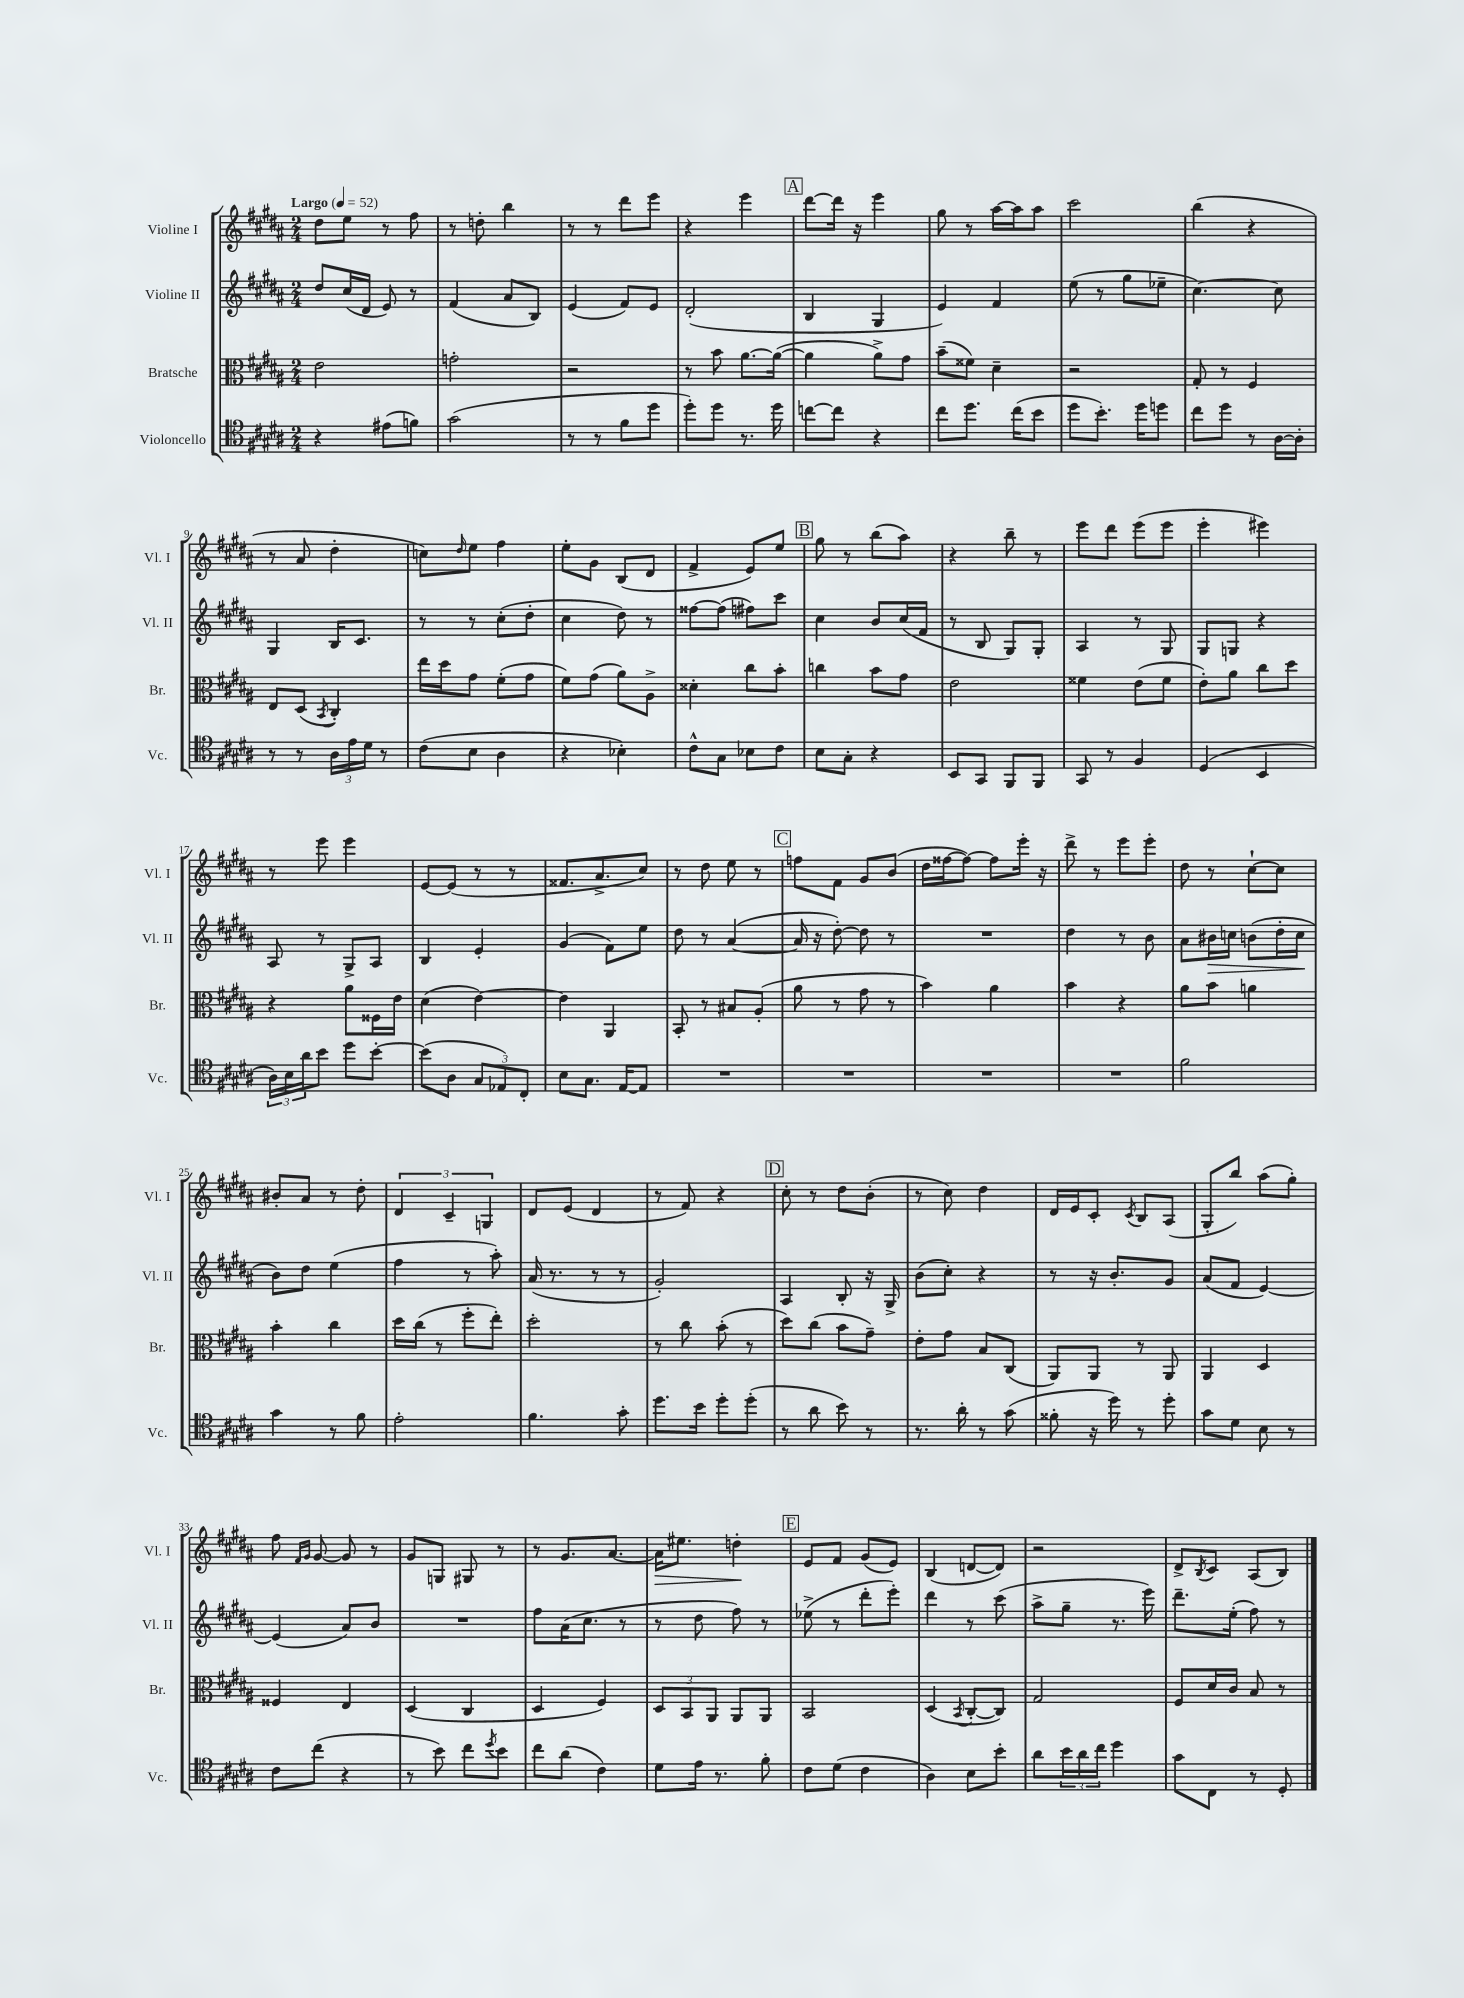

**kern	**kern	**kern	**kern
*staff4	*staff3	*staff2	*staff1
*clefC4	*clefC3	*clefG2	*clefG2
*k[f#c#g#d#a#]	*k[f#c#g#d#a#]	*k[f#c#g#d#a#]	*k[f#c#g#d#a#]
*M2/4	*M2/4	*M2/4	*M2/4
*MM52	*MM52	*MM52	*MM52
4r	2e	8dd#	8dd#
.	.	(16cc#	8ee
.	.	16d#	.
(8e#	.	8e)	8r
8f)	.	8r	8ff#
=	=	=	=
(2g#	2g'	(4f#	8r
.	.	.	8dd'
.	.	8a#	4bb
.	.	8B)	.
=	=	=	=
8r	2r	(4e	8r
8r	.	.	8r
8f#	.	8f#)	8ddd#
8dd#	.	8e	8eee
=	=	=	=
8dd#')	8r	(2d#'	4r
8dd#	8b	.	.
8.r	[8.a#	.	4eee
16dd#	(16a#_	.	.
=	=	=	=
[8cc	4a#]	4B	[8ddd#
8cc]	.	.	16ddd#]
.	.	.	16r
4r	8a#^)	4G#	4eee
.	8g#	.	.
=	=	=	=
8cc#	(8b~	4e)	8gg#
8.dd#	8f##)	.	8r
.	4d#~	4f#	[16aa#
(16cc#	.	.	16aa#]
8b	.	.	8aa#
=	=	=	=
8dd#	2r	(8ee	2ccc#
8.b')	.	8r	.
.	.	8gg#	.
16dd#	.	.	.
8dd	.	8ee-~	.
=	=	=	=
8cc#	8G#'	[4.cc#)	(4bb
8dd#	8r	.	.
8r	4F#	.	4r
[16A#	.	8cc#]	.
16A#']	.	.	.
=	=	=	=
8r	8E	4G#	8r
8r	(8D#	.	8a#
.	8qBB	.	.
24A#	4C#')	16B	4dd#'
24e	.	.	.
.	.	8.c#	.
24d#	.	.	.
8r	.	.	.
=	=	=	=
(8c#	16ee	8r	8cc)
.	16dd#	.	.
.	.	.	16qqdd#
8B	8g#	8r	8ee
4A#	(8f#'	(8cc#'	4ff#
.	8g#	8dd#'	.
=	=	=	=
4r	8f#)	4cc#	8ee'
.	(8g#	.	8g#
4B-')	8a#)	8dd#)	(8B
.	8A#^	8r	8d#
=	=	=	=
8c#^^	4d##'	[8ff##	4f#^
8G#	.	(8ff##]	.
8B-	8cc#	8ff#)	8e)
8c#	8b'	8ccc#	8ee
=	=	=	=
8B	4cc	4cc#	8gg#
8G#'	.	.	8r
4r	8b	8b	(8bb
.	8g#	(16cc#	8aa#)
.	.	16f#	.
=	=	=	=
8BB	2e	8r	4r
8GG#	.	8B	.
8FF#	.	8G#)	8bb~
8FF#	.	8G#'	8r
=	=	=	=
8GG#	4f##	4A#	8eee
8r	.	.	8ddd#
4F#	(8e	8r	(8eee
.	8f##	8G#	8eee
=	=	=	=
(4D#	8e')	8G#	4eee'
.	8a#	8G	.
4BB	8cc#	4r	4eee#)
.	8dd#	.	.
=	=	=	=
24A#)	4r	8A#	8r
24B	.	.	.
24a#	.	.	.
8b	.	8r	8eee
8dd#	8a#	8G#^	4eee
[8b'	16F##	8A#	.
.	16e	.	.
=	=	=	=
(8b]	(4d#	4B	[8e
8A#	.	.	(8e]
12G#	[4e)	4e'	8r
12E-)	.	.	.
.	.	.	8r
12C#'	.	.	.
=	=	=	=
8B	4e]	(4g#	8.f##
8.G#	.	.	.
.	.	.	8.a#^
.	4AA#	8f#)	.
[16E	.	.	.
8E]	.	8ee	8cc#)
=	=	=	=
2r	8BB'	8dd#	8r
.	8r	8r	8dd#
.	8B#	([4a#	8ee
.	(8A#'	.	8r
=	=	=	=
2r	8a#	16a#]	8ff
.	.	16r	.
.	8r	[8dd#')	8f#
.	8g#	8dd#]	8g#
.	8r	8r	(8b
=	=	=	=
2r	4b)	2r	16dd#
.	.	.	[16ff##
.	.	.	8ff##_)
.	4a#	.	8ff##]
.	.	.	16eee'
.	.	.	16r
=	=	=	=
2r	4b	4dd#	8ddd#^
.	.	.	8r
.	4r	8r	8eee
.	.	8b	8eee'
=	=	=	=
2f#	8a#	8a#	8dd#
.	8b	16b#	8r
.	.	16cc	.
.	4a	(8b	[8cc#`
.	.	16dd#'	8cc#]
.	.	16cc	.
=	=	=	=
4g#	4b'	8b)	8b#'
.	.	8dd#	8a#
8r	4cc#	(4ee	8r
8f#	.	.	8dd#'
=	=	=	=
2e'	16dd#	4ff#	6d#
.	(16cc#	.	.
.	8r	.	.
.	.	.	6c#~
.	8ff#'	8r	.
.	.	.	6G
.	8ee')	8aa#')	.
=	=	=	=
4.f#	2dd#'	(16a#	8d#
.	.	8.r	.
.	.	.	(8e
.	.	8r	4d#
8g#'	.	8r	.
=	=	=	=
8.dd#	8r	2g#')	8r
.	8cc#	.	8f#)
16b	.	.	.
8dd#'	(8b'	.	4r
(8dd#'	8r	.	.
=	=	=	=
8r	8dd#)	4A#	8cc#'
8a#	(8cc#	.	8r
8b)	8b	8B'	8dd#
8r	8g#~)	16r	(8b'
.	.	16G#^	.
=	=	=	=
8.r	8e'	(8b	8r
.	8g#	8cc#')	8cc#)
16a#'	.	.	.
8r	8B	4r	4dd#
(8g#	(8C#	.	.
=	=	=	=
8f##'	8AA#)	8r	16d#
.	.	.	16e
16r	8AA#	16r	8c#'
16dd#)	.	8.b'	.
.	.	.	8qc#
8r	8r	.	8B
8dd#'	8AA#	8g#	(8A#
=	=	=	=
8g#	4AA#	(8a#	8G#'
8d#	.	8f#	8bb)
8B	4D#	[4e)	(8aa#
8r	.	.	8gg#')
=	=	=	=
8c#	4F##	(4e]	8ff#
.	.	.	16qqf#
.	.	.	16qqg#
(8cc#	.	.	[8g#
4r	4E	8a#)	8g#]
.	.	8b	8r
=	=	=	=
8r	(4D#	2r	8g#
8b)	.	.	8G
8cc#	4C#	.	8G#
8qdd#	.	.	.
8b	.	.	8r
=	=	=	=
8cc#	4D#	8ff#	8r
(8a#	.	(16a#	8.g#
.	.	8.cc#	.
4c#)	4F#)	.	.
.	.	.	[8.a#
.	.	8r	.
=	=	=	=
8d#	12D#	8r	16a#]
.	.	.	8.ee#
.	12BB	.	.
16e	.	8dd#	.
.	12AA#	.	.
8.r	.	.	.
.	8AA#	8ff#)	4dd'
8f#'	8AA#	8r	.
=	=	=	=
8c#	2BB	(8ee-^	8e
(8d#	.	8r	8f#
4c#	.	8ddd#'	(8g#
.	.	8eee')	8e)
=	=	=	=
4A#)	(4D#	4ddd#	(4B
.	8qBB	.	.
8B	[8C#'	8r	[8d
8b'	8C#])	(8ccc#	8d])
=	=	=	=
8a#	2G#	8aa#^	2r
24b	.	8gg#~	.
24a#	.	.	.
24cc#	.	.	.
4dd#	.	8.r	.
.	.	16eee)	.
=	=	=	=
8g#	8F#	8.ddd#~	8d#^
.	.	.	8qB
8C#	16d#	.	8c#
.	16c#	(16ee'	.
8r	8B	8ff#)	(8A#
8D#'	8r	8r	8B)
==	==	==	==
*-	*-	*-	*-
